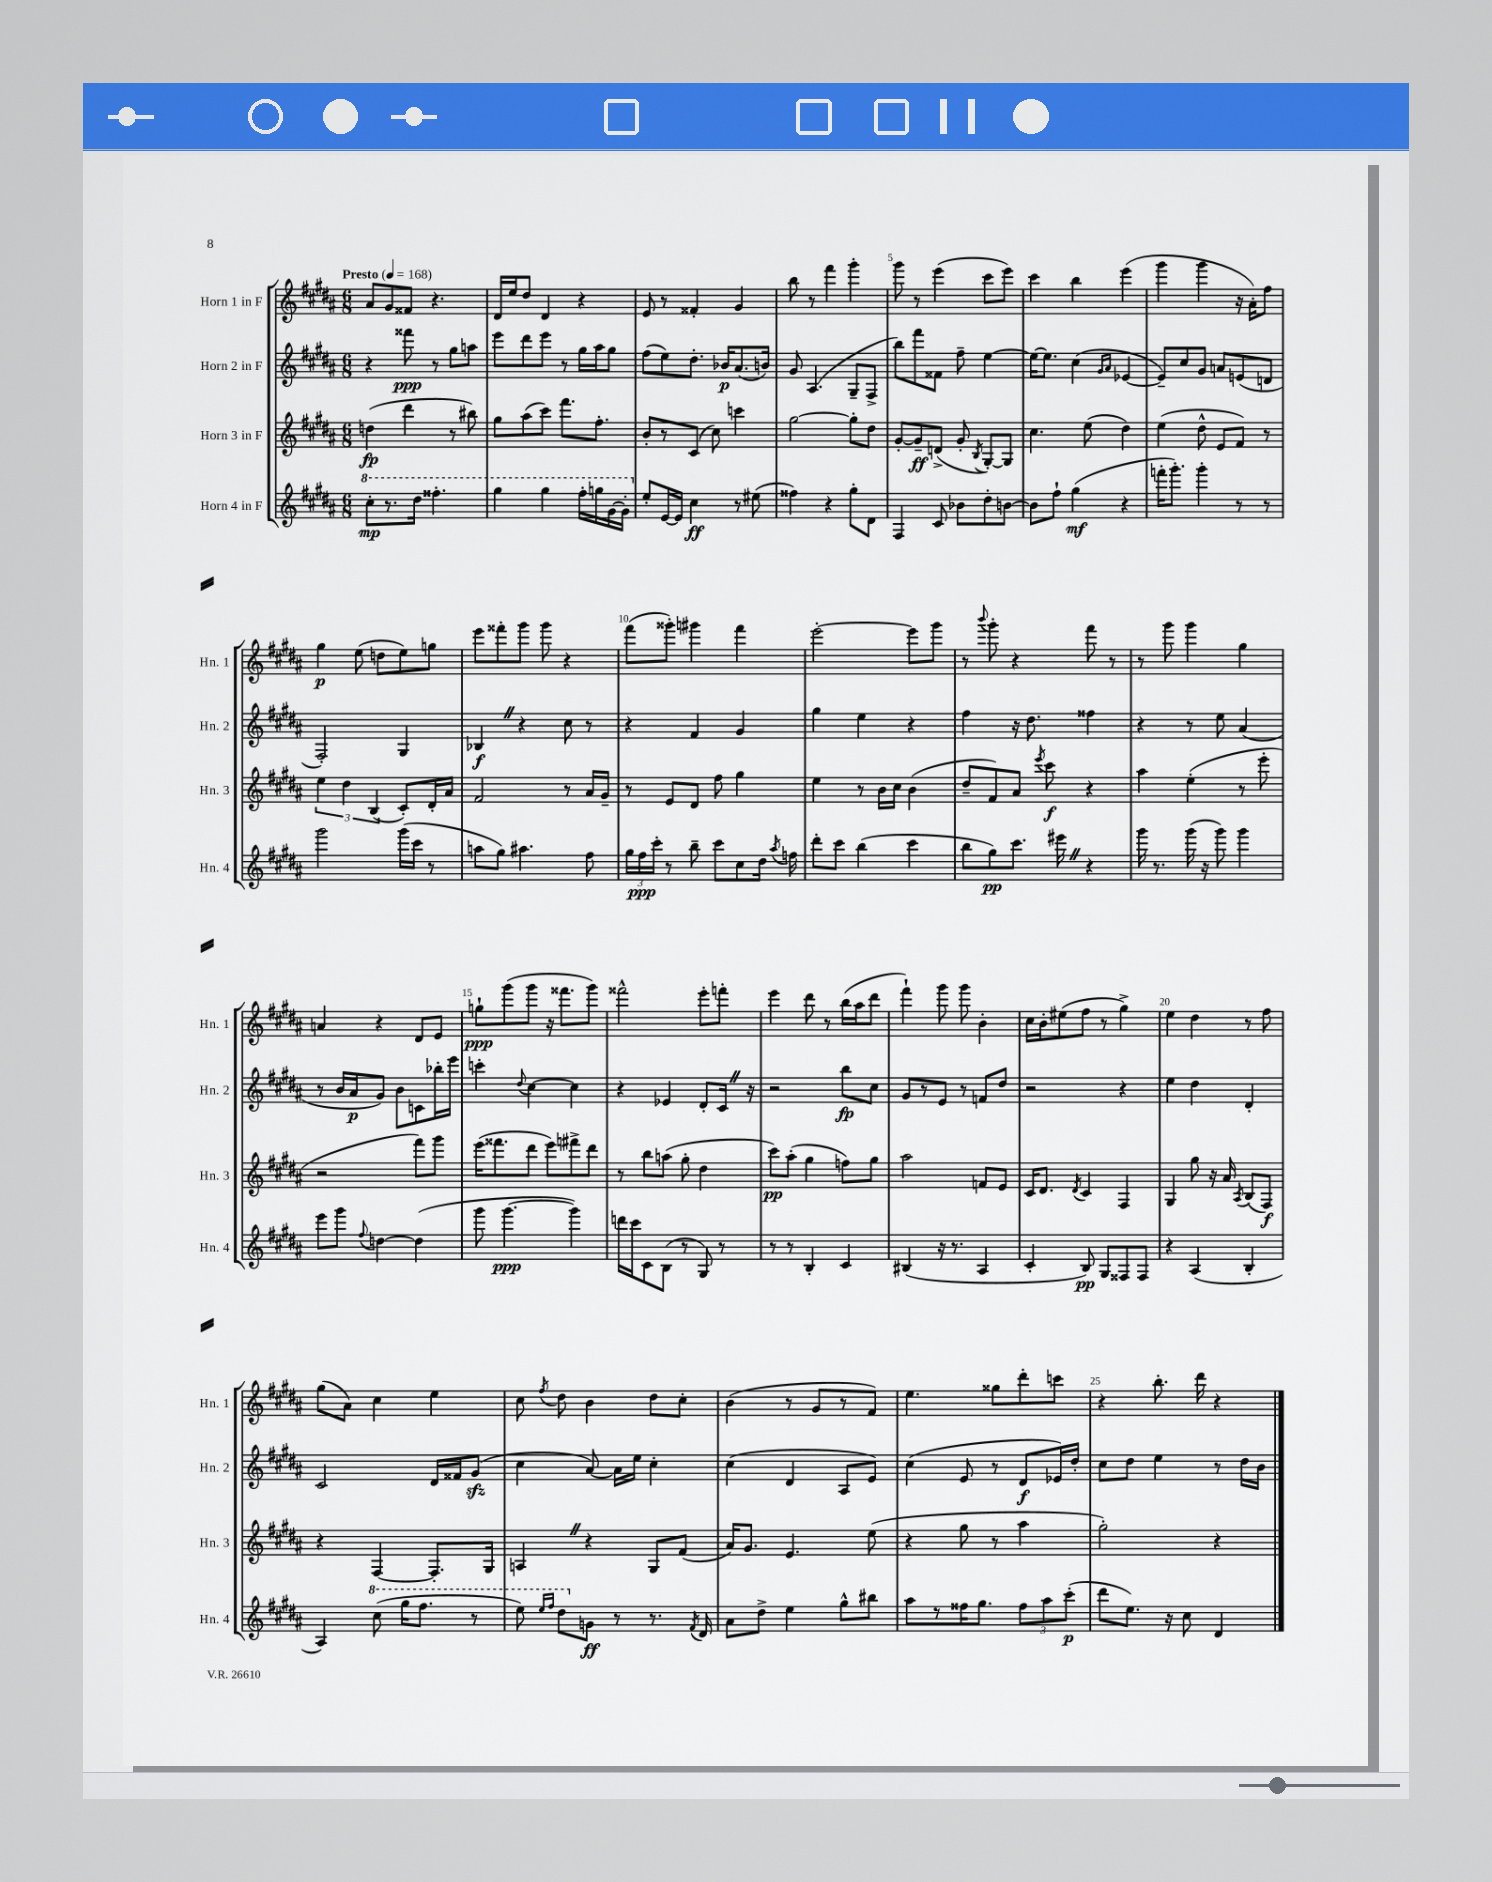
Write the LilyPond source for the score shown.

<<
\new StaffGroup <<
\new Staff = "s0" \with { instrumentName = "Horn 1 in F" shortInstrumentName = "Hn. 1" } {
    \clef treble \key b \major \numericTimeSignature \time 6/8 \tempo "Presto" 4 = 168
    \autoBeamOff ais'8[ gis'8 fisis'8] r4. |
    dis'16[ e''16 dis''8] dis'4 r4 |
    e'8 r8 fisis'4-. gis'4 |
    b''8 r8 fis'''4 gis'''4-. |
    gis'''8 r8 e'''4( cis'''8[ e'''8]) |
    cis'''4 b''4 e'''4( |
    gis'''4 gis'''4 r16 ais'16[-.) fis''8] |
    gis''4\p e''8( d''8[ e''8) g''8] |
    e'''8[ fisis'''8-. gis'''8] gis'''8 r4 |
    fis'''8[( gisis'''8]-.) gis'''4 fis'''4 |
    e'''2~-. e'''8[ gis'''8] |
    r8 \appoggiatura { b'''8 } gis'''8-. r4 fis'''8 r8 |
    r8 gis'''8 gis'''4 gis''4 |
    a'4 r4 dis'8[ e'8] |
    g''8[-!\ppp gis'''8( gis'''8] r16 fisis'''8.[ gis'''8]) |
    fisis'''2-^ e'''8[-. f'''8]-. |
    e'''4 dis'''8 r8 b''16[( ais''16 dis'''8] |
    fis'''4-!) gis'''8 gis'''8 b'4-. |
    cis''16[ b'16-. eis''8( fis''8] r8 gis''4->) |
    e''4 dis''4 r8 fis''8 |
    gis''8[( ais'8]) cis''4 e''4 |
    cis''8 \acciaccatura { fis''8 } dis''8 b'4 dis''8[ cis''8]-. |
    b'4( r8 gis'8[ r8 fis'8]) |
    e''4. gisis''8[ dis'''8-. c'''8] |
    r4 b''8.-. dis'''16 r4 \bar "|." |
}
\new Staff = "s1" \with { instrumentName = "Horn 2 in F" shortInstrumentName = "Hn. 2" } {
    \clef treble \key b \major \numericTimeSignature \time 6/8
    \autoBeamOff r4 fisis'''8\ppp r8 gis''8[ a''8] |
    e'''8[ dis'''8 e'''8] r8 gis''16[ ais''16 gis''8] |
    fis''8[( e''8) dis''8.]-. bes'16[\p ais'8.( b'16]) |
    gis'8 ais4.( gis8[-- fis8]-> |
    b''8[) fis'''8 fisis'8] fis''8-- e''4~ |
    e''16[~ e''8.] cis''4( \grace { gis'16[ ais'16] } ees'4~ |
    ees'8[--) cis''8 gis'8] a'8[ e'8( d'8] |
    fis2-.) gis4 |
    bes4\f \once \override BreathingSign.text = \markup { \musicglyph "scripts.caesura.straight" } \breathe r4 cis''8 r8 |
    r4 fis'4 gis'4 |
    gis''4 e''4 r4 |
    fis''4 r16 dis''8. fisis''4 |
    r4 r8 e''8 ais'4( |
    r8 b'16[ ais'16\p gis'8]) b'8[ c'8 bes''16-. e'''16] |
    c'''4-. \appoggiatura { dis''8 } cis''4~ cis''4 |
    r4 ees'4 dis'8[-. cis'16] \once \override BreathingSign.text = \markup { \musicglyph "scripts.caesura.straight" } \breathe r16 |
    r2 b''8[\fp cis''8] |
    gis'8[ r8 e'8] r8 f'8[ dis''8] |
    r2 r4 |
    e''4 dis''4 dis'4-. |
    cis'2 dis'16[ fisis'16 gis'8]\sfz( |
    cis''4 ais'8~) ais'16[ e''16] cis''4-. |
    cis''4( dis'4 ais8[ e'8]) |
    cis''4( e'8 r8 dis'8[\f ees'16) dis''16]-. |
    cis''8[ dis''8] e''4 r8 dis''16[ b'16] \bar "|." |
}
\new Staff = "s2" \with { instrumentName = "Horn 3 in F" shortInstrumentName = "Hn. 3" } {
    \clef treble \key b \major \numericTimeSignature \time 6/8
    \autoBeamOff d''4\fp( dis'''4 r8 bis''8) |
    gis''8[ ais''8( cis'''8]) fis'''8.[ fis''8.]-. |
    b'8[-. r8 cis'8]( cis''8) c'''4 |
    gis''2~ gis''8[-. dis''8] |
    gis'8[~-. gis'8--\ff d'8]->( gis'8-. \acciaccatura { b8 } gis8[~-.) gis8] |
    cis''4. e''8( dis''4) |
    e''4( dis''8-^ e'8[ fis'8]) r8 |
    \tuplet 3/2 { e''4 dis''4 b4( } cis'8[-.) dis'16-. ais'16] |
    fis'2 r8 ais'16[ gis'16]-- |
    r8 e'8[ dis'8] fis''8 gis''4 |
    e''4 r8 b'16[ cis''16] b'4( |
    dis''8[-- fis'8) ais'8] \acciaccatura { e'''8 } cis'''8\f r4 |
    ais''4 e''4-.( r8 e'''8-. |
    r2 fis'''8[) gis'''8] |
    e'''16[( fisis'''8. dis'''8] e'''8[) fis'''8-> dis'''8] |
    r8 b''8[ a''8]( gis''8-. dis''4 |
    cis'''8[\pp) ais''8]-.( gis''4 f''8[) gis''8] |
    ais''2 f'8[ e'8] |
    cis'16[ dis'8.] \acciaccatura { dis'8 } cis'4 fis4 |
    gis4 gis''8 r16 ais'16 \acciaccatura { ais8 } b8[( fis8]\f) |
    r4 fis4~ fis8.[-. gis16] |
    a4 \once \override BreathingSign.text = \markup { \musicglyph "scripts.caesura.straight" } \breathe r4 gis8[ fis'8]( |
    ais'16[) gis'8.] e'4. e''8( |
    r4 gis''8 r8 ais''4 |
    gis''2-.) r4 \bar "|." |
}
\new Staff = "s3" \with { instrumentName = "Horn 4 in F" shortInstrumentName = "Hn. 4" } {
    \clef treble \key b \major \numericTimeSignature \time 6/8
    \autoBeamOff \ottava #1 cis'''8[-.\mp r8. dis'''16] fisis'''4.-. |
    gis'''4 gis'''4 fis'''16[-. g'''16 gis''16~ gis''16]-. \ottava #0 |
    e''8[-. e'16~ e'16] cis''4\ff r8 eis''8( |
    fisis''4) r4 gis''8[-. dis'8] |
    fis4 cis'8 bes'8[ dis''8-. b'8]~ |
    b'8[ fis''8]-! gis''4\mf( r4 |
    f'''16[-. gis'''8.]-.) gis'''4-. r8 r8 |
    gis'''2 gis'''16[( cis'''16] r8 |
    a''8[ gis''8]) ais''4. fis''8 |
    \tuplet 3/2 { gis''16[ fis''16\ppp cis'''16]-. } r8 b''8-- cis'''8[ cis''8 dis''16] \acciaccatura { ais''8 } f''16 |
    dis'''8[-. cis'''8] b''4( cis'''4 |
    b''8[ gis''8\pp) cis'''8.] eis'''16 \once \override BreathingSign.text = \markup { \musicglyph "scripts.caesura.straight" } \breathe r4 |
    gis'''16 r8. gis'''16( r16 gis'''8) gis'''4 |
    e'''8[ gis'''8] \appoggiatura { fis''8 } d''4~ d''4( |
    gis'''8 gis'''4.~\ppp gis'''4) |
    d'''16[ cis'''16 cis'8 b8]( r8 gis8) r8 |
    r8 r8 b4-. cis'4 |
    bis4( r16 r8. ais4 |
    cis'4-. b8\pp) gis8[ fisis8 fisis8] |
    r4 ais4( b4-. |
    ais4) \ottava #1 cis'''8( gis'''16[ fis'''8.] r8 |
    e'''8) \grace { e'''16[ fis'''16] } dis'''8[ \ottava #0 g'8]\ff r8 r8. \acciaccatura { fis'8 } dis'16 |
    ais'8[ dis''8]-> e''4 gis''8[-^ bis''8] |
    ais''8[ r8 fisis''16 gis''8.] \tuplet 3/2 { fisis''8[ ais''8 cis'''8]-.\p( } |
    dis'''8[ e''8.]) r16 cis''8 dis'4 \bar "|." |
}
>>
>>
\layout { \context { \Score \override BarNumber.break-visibility = ##(#f #t #t) barNumberVisibility = #(every-nth-bar-number-visible 5) } }
